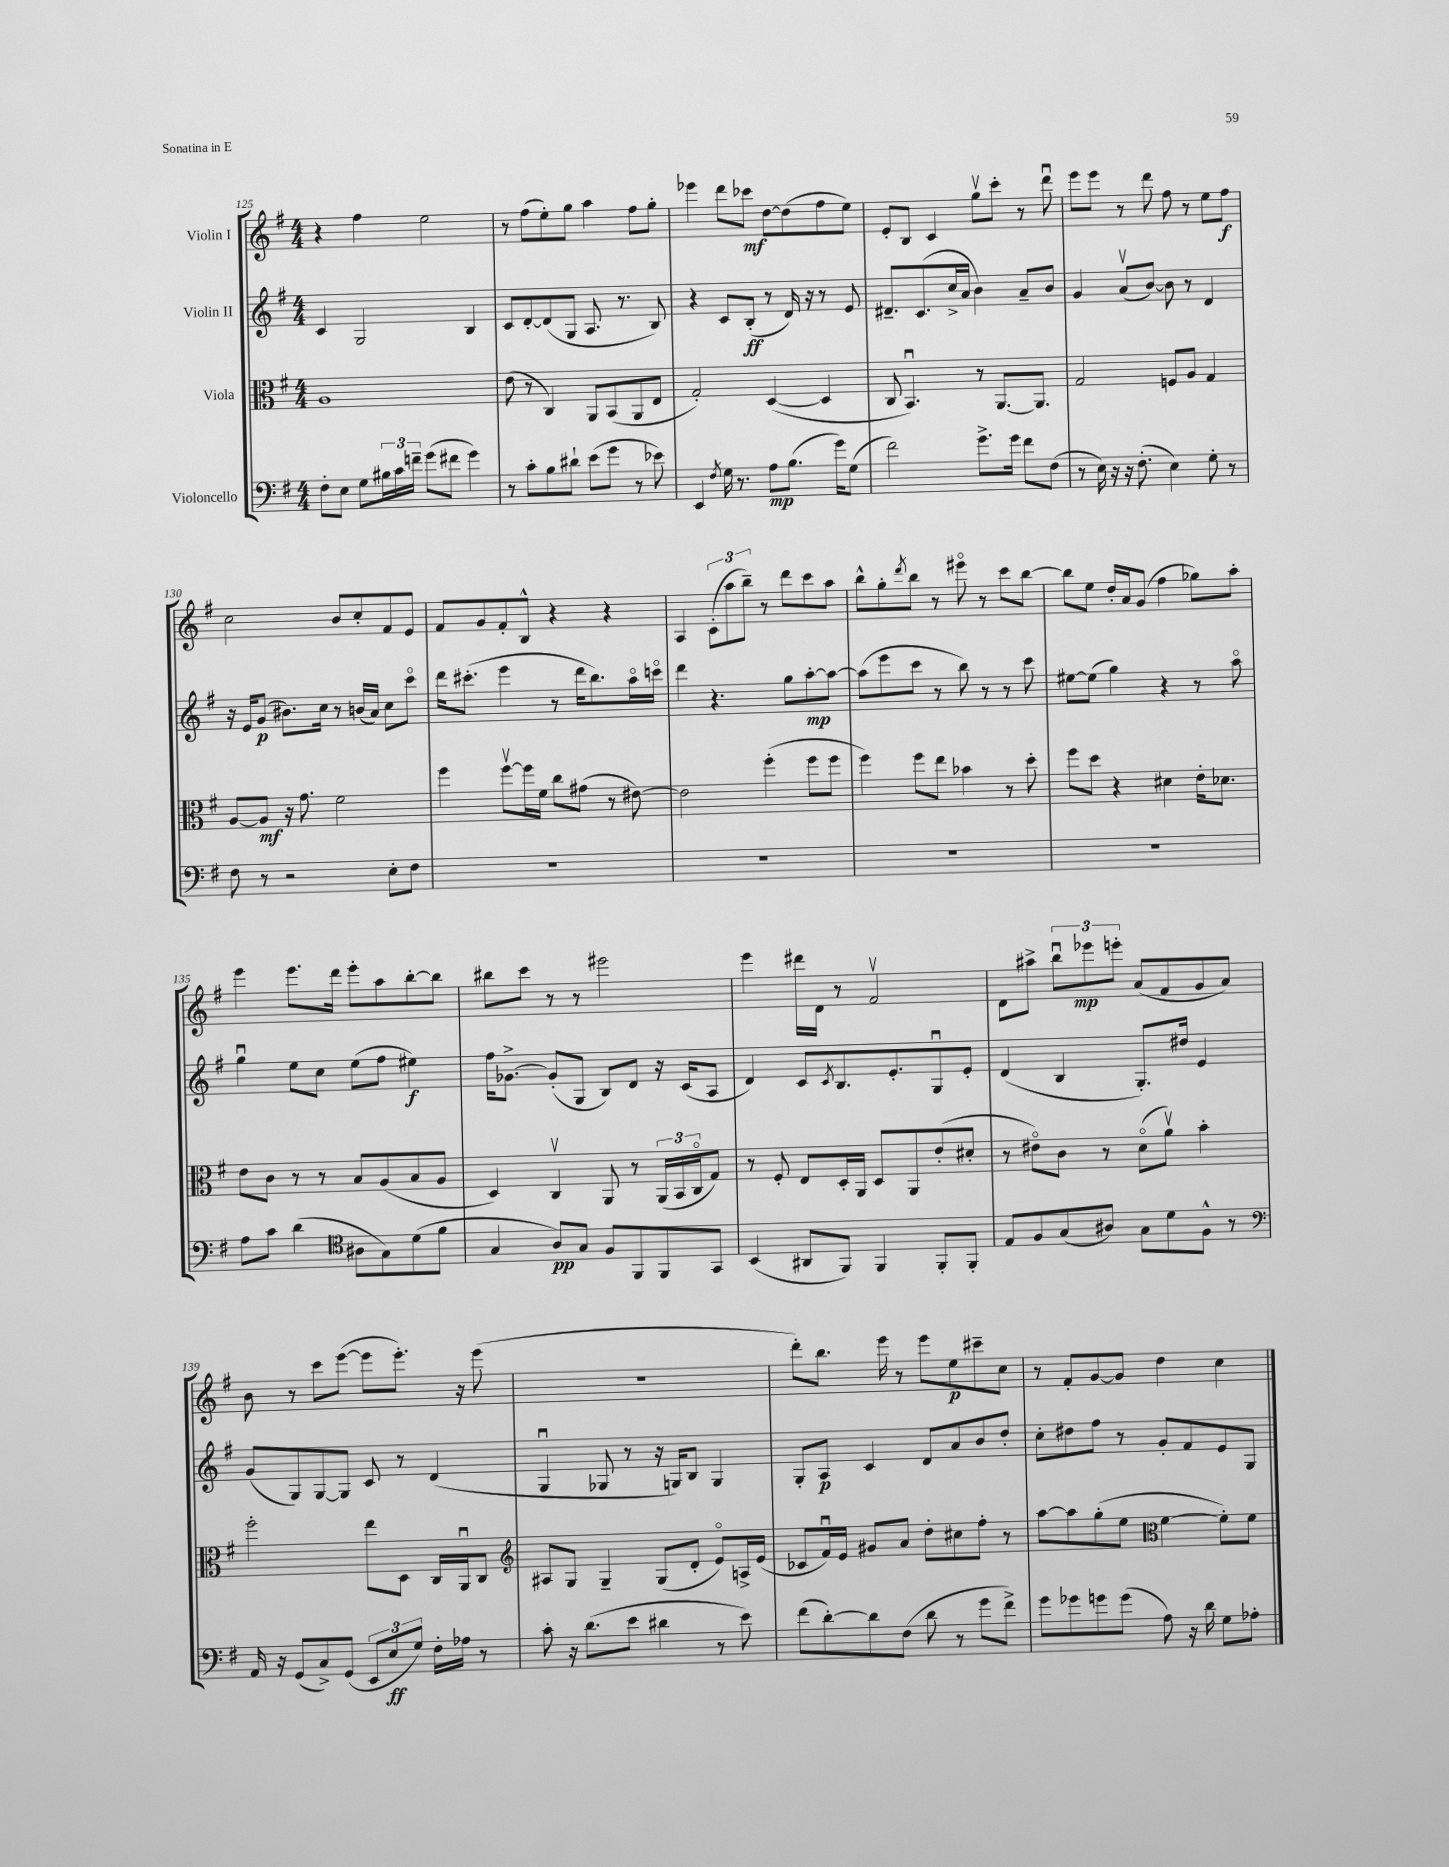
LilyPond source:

<<
\new StaffGroup <<
\new Staff = "s0" \with { instrumentName = "Violin I" } {
    \clef treble \key g \major \numericTimeSignature \time 4/4
    r4 fis''4 e''2 |
    r8 fis''8( e''8-.) g''8 a''4 fis''8 g''8-. |
    ees'''4 d'''8 ces'''8\mf d''8~ d''8( fis''8 e''8) |
    e'8-. b8 c'4 g''8\upbow c'''8-. r8 d'''8\downbow |
    e'''8 e'''8 r8 d'''8 fis''8 r8 e''8 fis''8\f |
    c''2 b'8 c''8-. fis'8 e'8 |
    fis'8 g'8 fis'8-. b8-^ r4 r4 |
    a4 \tuplet 3/2 { c'8-.( a''8 b''8--) } r8 d'''8 c'''8 a''8 |
    b''8-^ g''8-. \acciaccatura { d'''8 } b''8 r8 eis'''8\flageolet r8 c'''8 b''8~ |
    b''8 e''8 d''16-. a'16 g'8( fis''4 ges''8) a''8-. |
    e'''4 e'''8. d'''16 e'''8-. a''8 b''8~-. b''8 |
    bis''8 c'''8 r8 r8 eis'''2 |
    e'''4 dis'''16 d'16 r8 fis'2\upbow |
    d'8 ais''8-> \tuplet 3/2 { b''8\downbow ees'''8\mp e'''8-. } a'8( fis'8 g'8 a'8) |
    b'8 r8 c'''8 e'''8~( e'''8 e'''8.-.) r16 e'''8( |
    R1 |
    d'''8-.) b''8. e'''16 r8 e'''8 e''8\p cis'''8-- c''8 |
    r8 fis'8-. g'8~ g'8 d''4 c''4 \bar "|." |
}
\new Staff = "s1" \with { instrumentName = "Violin II" } {
    \clef treble \key g \major \numericTimeSignature \time 4/4
    c'4 g2 b4 |
    c'8 d'8~-. d'8( g8 a8. r8. b8) |
    r4 c'8 b8-.\ff( r8 d'16) r16 r8 e'8 |
    dis'8.-- c'8.( c''16-> a'16 b'4) a'8-- b'8 |
    g'4 a'8\upbow( b'8~) b'8 r8 d'4 |
    r16 e'16 g'8\p( bis'8.) c''16 r8 b'16( a'16) c''8 c'''8\flageolet |
    d'''16 cis'''8.-.( e'''4 r8 d'''16 b''8.) a''16\flageolet c'''16\flageolet |
    d'''4 r4. g''8 a''8~-.\mp a''8~ |
    a''8( e'''8 c'''8 r8 b''8) r8 r8 c'''8 |
    eis''8~ eis''8( g''4) r4 r8 a''8\flageolet |
    g''4\downbow e''8 c''8 e''8( fis''8 eis''4\f) |
    fis''16 ges'8.~-> ges'8-.( g8 b8) d'8 r16 c'16( a8 |
    d'4) c'8 \acciaccatura { c'8 } b8. e'8.-. g8\downbow e'8-. |
    d'4( b4 g8.-.) dis''16 e'4 |
    g'8( g8) g8~ g8 c'8 r8 d'4( |
    g4\downbow ges8 r8 r16 g16) b8 g4 |
    g8-. a8\p c'4 d'8 a'8 b'8 d''8-. |
    c''8-. dis''8 fis''8 r8 g'8-. fis'8 e'8 g8 \bar "|." |
}
\new Staff = "s2" \with { instrumentName = "Viola" } {
    \clef alto \key g \major \numericTimeSignature \time 4/4
    a1 |
    e'8( r8 c4) a,8 b,8( a,8 e8 |
    g2-.) d4~( d4 |
    c8 b,4.\downbow) r8 a,8.~ a,8. |
    g2 f8 a8 g4 |
    a8~ a8\mf r16 g'8. fis'2 |
    fis''4 fis''8~\upbow fis''16 fis'16 c''8 gis'8( r8 eis'8~) |
    eis'2 fis''4-.( fis''8 fis''8 |
    fis''4) fis''8 e''8 bes'4 r8 d''8-. |
    fis''8 d''8 r4 dis'4 e'16-. des'8. |
    e'8 c'8 r8 r8 b8 a8( b8 a8 |
    d4) c4\upbow a,8 r8 \tuplet 3/2 { a,16( b,16 c16\flageolet } g8) |
    r8 fis8-. e8 d16-. a,16 d8 a,8 e'8-.( dis'8-. |
    r8 eis'8\flageolet) c'8 r8 d'8\flageolet( a'8\upbow) b'4-. |
    fis''2-. e''8 d8 c16 a,16\downbow c8 |
    \clef treble ais8 g8 g4-- g8( d'8-. e'8\flageolet) a16-> e'16( |
    ces'8 fis'16\downbow) e'16 gis'8 a'8 d''8-. cis''8 fis''8-. r8 |
    a''8~ a''8 g''8-.( e''8 \clef alto fis'4~ fis'8-.) fis'8 \bar "|." |
}
\new Staff = "s3" \with { instrumentName = "Violoncello" } {
    \clef bass \key g \major \numericTimeSignature \time 4/4
    fis8-. e8 g8 \tuplet 3/2 { bis16 c'16 f'16-- } g'8( fis'8 g'4) |
    r8 c'8-. b8 dis'8-! e'8( g'8 r8 ees'8) |
    e,4 \acciaccatura { fis8 } g16 r8. a8\mp b8.( g'16) g8( |
    fis'2) g'8.-> g'16 fis'8 fis8( |
    r8 e16) r16 r16 fis8.-.( e4) g8-. r8 |
    fis8 r8 r2 e8-. fis8 |
    R1 |
    R1 |
    R1 |
    R1 |
    a8 c'8 d'4( \clef tenor ais8 g8) d'8( fis'8 |
    g4 a8\pp) g8 fis8 fis,8 fis,8 g,8 |
    b,4( ais,8 fis,8) fis,4 fis,8-. fis,8-. |
    e8 fis8 g8( ais8) g8 d'8 fis8-^ r8 |
    \clef bass a,16 r16 g,8( c8->) g,8( \tuplet 3/2 { e,8 e8\ff g8) } fis16-. aes16 r8 |
    c'8-. r16 d'8.( e'8 dis'4 r8 e'8) |
    fis'8( d'8~-.) d'8 fis8( d'8 r8 g'8 fis'8->) |
    g'8 ges'8 g'8 g'8( a8) r16 d'16 g8 aes8-. \bar "|." |
}
>>
>>
\layout { \context { \Score currentBarNumber = #125 } }
